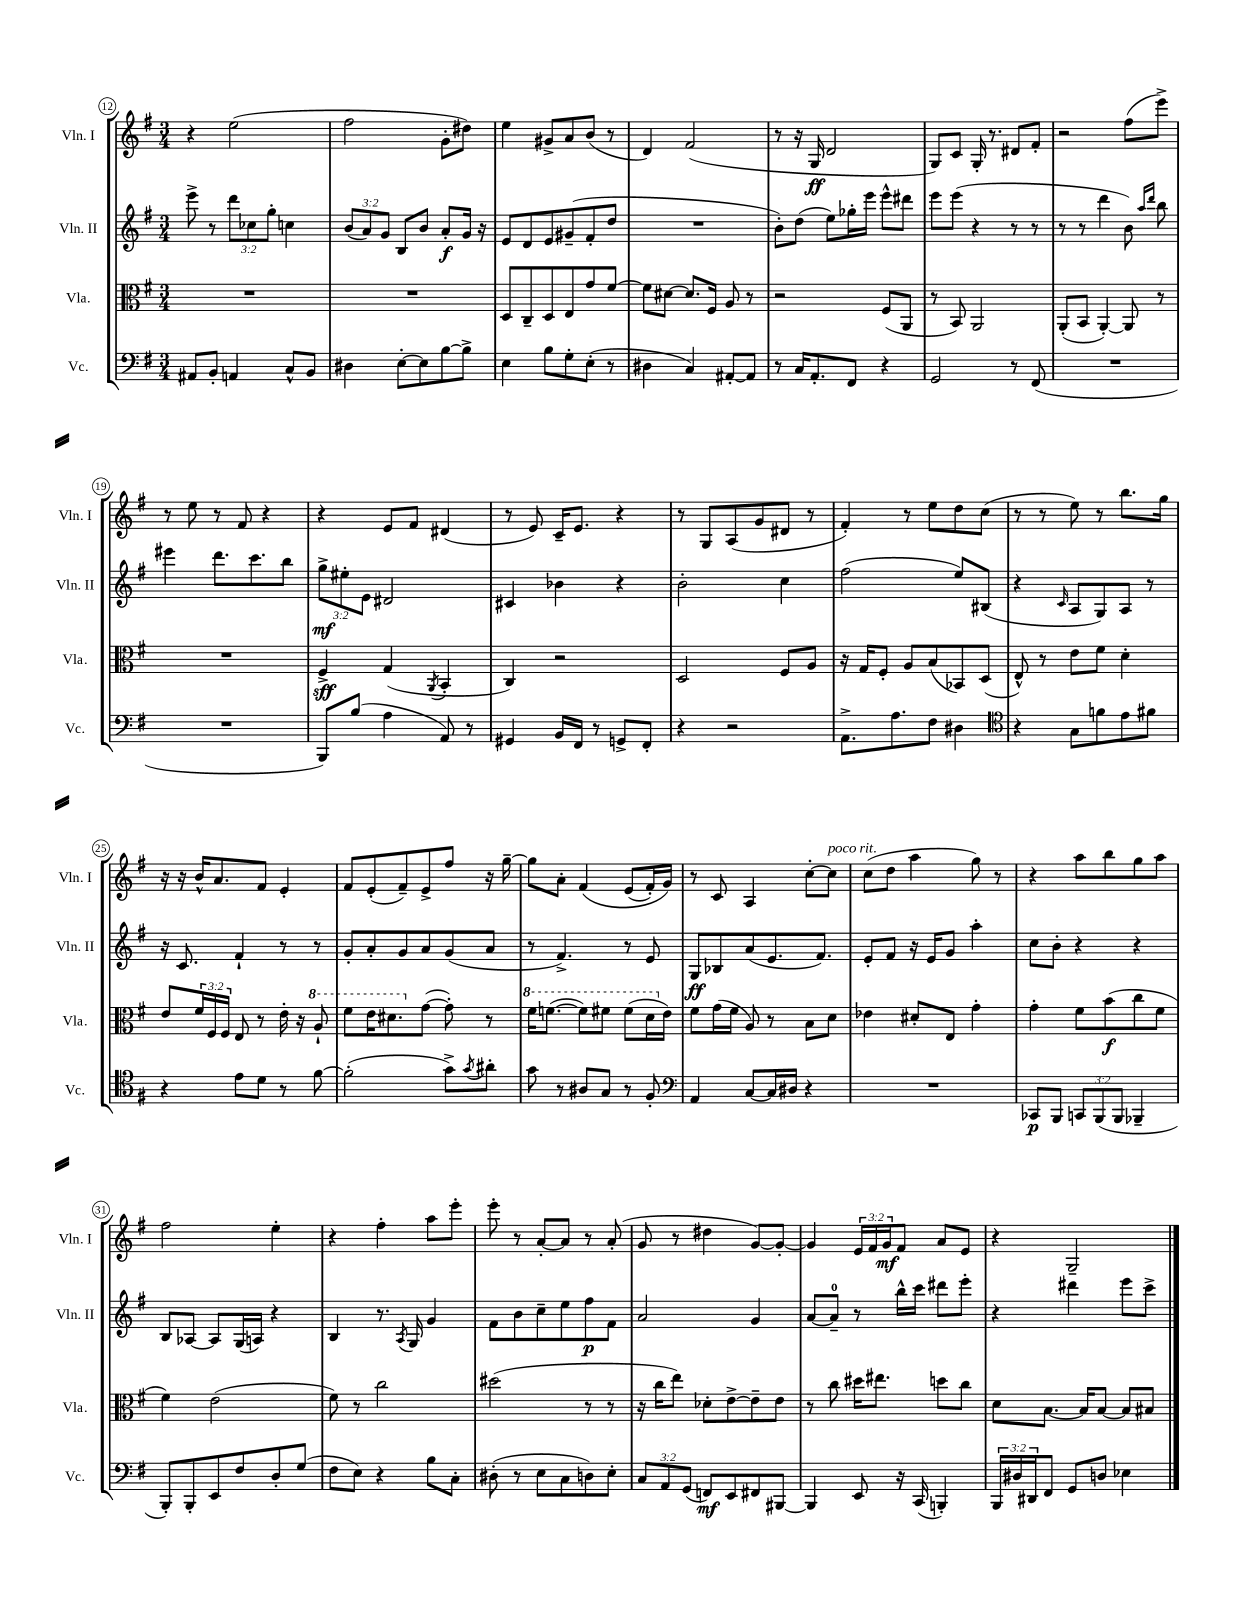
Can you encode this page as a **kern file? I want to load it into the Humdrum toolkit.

**kern	**kern	**kern	**kern
*staff4	*staff3	*staff2	*staff1
*clefF4	*clefC3	*clefG2	*clefG2
*k[f#]	*k[f#]	*k[f#]	*k[f#]
*M3/4	*M3/4	*M3/4	*M3/4
8AA#/L	2.r	8eee^\	4r
8BB'/J	.	8r	.
4AA/	.	12ddd\L	(2ee\
.	.	12cc-\	.
.	.	12gg'\J	.
8C^^/L	.	4cc\	.
8BB/J	.	.	.
=	=	=	=
4D#\	2.r	(12b/L	2ff#\
.	.	12a/)	.
.	.	12g/J	.
[8E'\L	.	8B/L	.
8E\]	.	8b/J	.
[8B\	.	8a'/L	8g'\L
8B^\]J	.	16g/Jk	8dd#\J)
.	.	16r	.
=	=	=	=
4E\	8D/L	8e/L	4ee\
.	8C~/	8d/	.
8B\L	8D/	8e/	8g#^/L
8G'\	8E/	(8g#~/	8a/
(8E'\J	8g/	8f#'/	(8b/J
8r	[8f#/J	8dd/J	8r
=	=	=	=
4D#\	8f#\]L	2.r	4d/)
.	[8d#\J	.	.
4C/)	8.d#/]L	.	(2f#/
.	16F#/Jk	.	.
[8AA#'/L	8A/	.	.
8AA#/]J	8r	.	.
=	=	=	=
8r	2r	8b'\L)	8r
16C/LK	.	(8dd\J	16r
8.AA'/	.	.	16G/
.	.	8ee\L)	2d/
8FF#/J	.	16gg-'\L	.
.	.	16eee\JJ	.
4r	(8F#/L	8eee^^\L	.
.	8AA/J	8ddd#\J	.
=	=	=	=
2GG/	8r	8eee\L	8G/L)
.	8BB/)	(8eee\J	8c/J
.	2AA/	4r	16G'/
.	.	.	8.r
8r	.	8r	8d#/L
(8FF#/	.	8r	8f#'/J
=	=	=	=
2.r	(8AA'/L	8r	2r
.	8BB/J	8r	.
.	[4AA'/)	4ddd\	.
.	8AA/]	8b\)	(8ff#\L
.	.	16qqaa/LL	.
.	.	16qqddd/JJ	.
.	8r	8bb\	8eee^\J)
=	=	=	=
2.r	2.r	4eee#\	8r
.	.	.	8ee\
.	.	8.ddd\L	8r
.	.	.	8f#/
.	.	8.ccc\	.
.	.	.	4r
.	.	8bb\J	.
=	=	=	=
8BBB/L)	4F#^/	12gg^\L	4r
.	.	12ee#'\	.
(8B/J	.	.	.
.	.	12e\J	.
4A\	(4G/	2d#/	8e/L
.	.	.	8f#/J
.	8qAA/	.	.
8AA/)	4BB'/	.	(4d#/
8r	.	.	.
=	=	=	=
4GG#/	4C/)	4c#/	8r
.	.	.	8e/)
16BB/LL	2r	4b-\	16c~/LK
16FF#/JJ	.	.	8.e/J
8r	.	.	.
8GG^/L	.	4r	4r
8FF#'/J	.	.	.
=	=	=	=
4r	2D/	2b'\	8r
.	.	.	8G/L
2r	.	.	(8A/
.	.	.	8g/
.	8F#/L	4cc\	8d#/J
.	8A/J	.	8r
=	=	=	=
8.AA^\L	16r	(2ff#\	4f#'/)
.	16G/LK	.	.
.	8F#'/J	.	.
8.A\	.	.	.
.	8A/L	.	8r
8F#\J	(8B/	.	8ee\L
4D#\	8BB-/)	8ee/L)	8dd\
.	(8D/J	(8B#/J	(8cc\J
=	=	=	=
*clefC4	*	*	*
4r	8E^^/)	4r	8r
.	8r	.	8r
.	.	16qqc/	.
8G\L	8e\L	8A/L	8ee\)
8f\	8f#\J	8G/)	8r
8e\	4d'\	8A/J	8.bb\L
8f#\J	.	8r	.
.	.	.	16gg\Jk
=	=	=	=
4r	8e/L	16r	16r
.	.	8.c/	16r
.	24f#/L	.	16b^^/LK
.	24F#/	.	.
.	.	.	8.a/
.	24F#/JJ	.	.
8e\L	8E/	4f#`/	.
8d\J	8r	.	8f#/J
8r	16e'\	8r	4e'/
.	16r	.	.
[8f#\	8a`/	8r	.
=	=	=	=
(2f#'\]	8ff#\L	8g'/L	8f#/L
.	16ee\K	8a'/	(8e'/
.	8.dd#\	.	.
.	.	8g/	8f#~/)
.	([8g\J	8a/	8e^/
8g^\L)	8g'\])	(8g/	8ff#/J
8qg/	.	.	.
8a#'\J	8r	8a/J	16r
.	.	.	[16gg~\
=	=	=	=
8g\	16ff#\LK	8r	8gg\]L
.	([8.ff\J	.	.
8r	.	4.f#^/)	8a'\J
8A#/L	8ff\]L)	.	&(4f#/
8G/J	8ff#\J	.	.
8r	(8ff#\L	8r	(8e/L
8F#'/	16dd\L	8e/	16f#'/L)
.	16e\JJ)	.	16g/JJ&)
=	=	=	=
*clefF4	*	*	*
4AA/	8f#\L	8G/L	8r
.	(16g\L	8B-/	8c/
.	16f#\JJ	.	.
[8C/L	8A/)	(8a/	4A/
16C/]L	8r	8.e/	.
16D#/JJ	.	.	.
4r	8B\L	.	[8cc'\L
.	.	8.f#/J)	.
.	8d\J	.	8cc\]J
=	=	=	=
2.r	4e-\	8e'/L	(8cc\L
.	.	8f#/J	8dd\J
.	8d#'/L	16r	4aa\
.	.	16e/LK	.
.	8E/J	8g/J	.
.	4g'\	4aa'\	8gg\)
.	.	.	8r
=	=	=	=
8CC-/L	4g'\	8cc\L	4r
8BBB/J	.	8b'\J	.
12CC/L	8f#\L	4r	8aa\L
(12BBB/	.	.	.
.	(8b\	.	8bb\
12BBB/J	.	.	.
4BBB-~/	8cc\	4r	8gg\
.	8f#\J	.	8aa\J
=	=	=	=
8BBB'/L)	4f#\)	8B/L	2ff#\
8BBB'/	.	[8A-/J	.
8EE/	(2e\	8A-/]L	.
8F#/	.	(16G/L	.
.	.	16A/JJ)	.
8D'/	.	4r	4ee'\
(8G/J	.	.	.
=	=	=	=
8F#\L	8f#\)	4B/	4r
8E\J)	8r	.	.
4r	2cc\	8.r	4ff#'\
.	.	8qA/	.
.	.	16G/	.
8B\L	.	4g/	8aa\L
8C'\J	.	.	8eee'\J
=	=	=	=
(8D#'\	(2dd#\	8f#\L	8eee'\
8r	.	8b\	8r
8E\L	.	8cc~\	[8a'/L
8C\	.	8ee\	8a/]J
8D\)	8r	8ff#\	8r
8E'\J	8r	8f#\J	(8a'/
=	=	=	=
12C/L	16r	2a/	8g/
.	16cc\LK	.	.
12AA/	.	.	.
.	8ee\J)	.	8r
(12GG/J	.	.	.
8FF/L)	8d-'\L	.	4dd#\
8EE/	[8e^\	.	.
8FF#/	8e~\]	4g/	[8g/L)
[8BBB#/J	8e\J	.	8g'/_J
=	=	=	=
4BBB#/]	8r	[8a/L	4g/]
.	8cc\	8a~/]J	.
8EE/	16dd#\LK	8r	24e/LL
.	.	.	24f#/
.	8.ee#\J	.	.
.	.	.	24g/J
16r	.	16bb^^\LL	8f#/J
(16CC/	.	16ccc\JJ	.
4BBB'/)	8dd\L	8ddd#\L	8a/L
.	8cc\J	8eee'\J	8e/J
=	=	=	=
24BBB/LL	8d\L	4r	4r
24D#/	.	.	.
24DD#/J	.	.	.
8FF#/J	[8.B\J	.	.
8GG/L	.	4ddd#\	2G~/
.	16B/]LK	.	.
8D/J	[8B/J	.	.
4E-\	8B/]L	8eee\L	.
.	8B#/J	8ccc^\J	.
==	==	==	==
*-	*-	*-	*-
